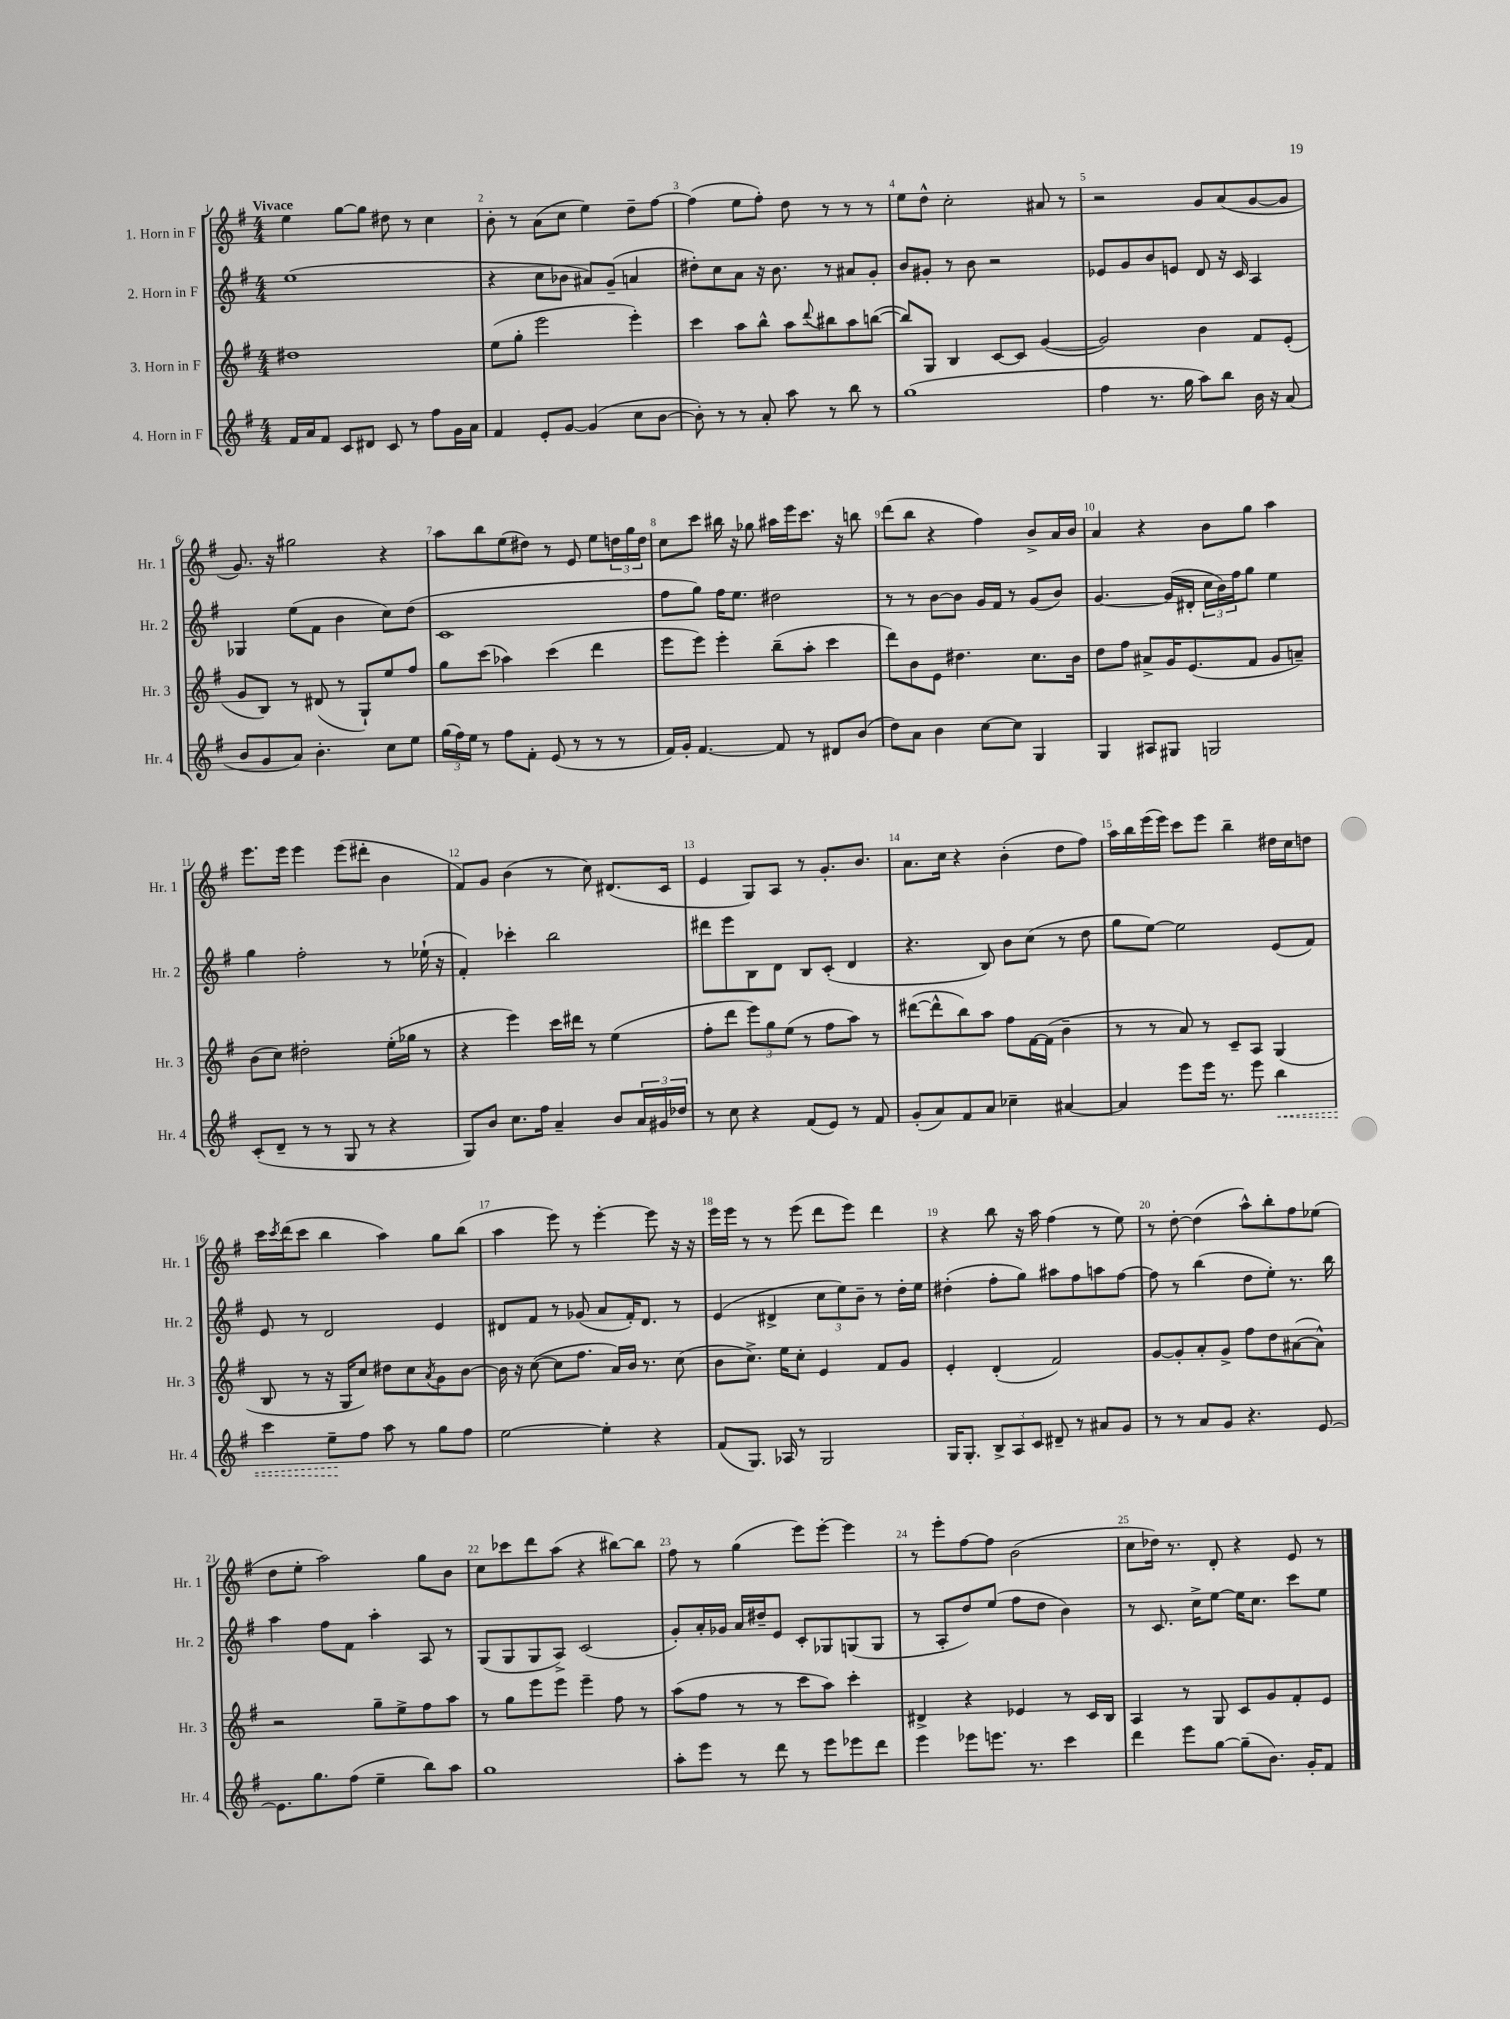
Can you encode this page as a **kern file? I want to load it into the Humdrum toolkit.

**kern	**kern	**kern	**kern
*staff4	*staff3	*staff2	*staff1
*clefG2	*clefG2	*clefG2	*clefG2
*k[f#]	*k[f#]	*k[f#]	*k[f#]
*M4/4	*M4/4	*M4/4	*M4/4
16f#	1dd#	(1ee	4ee
16a	.	.	.
8f#	.	.	.
8c	.	.	[8gg
8d#	.	.	8gg]
8c	.	.	8dd#
8r	.	.	8r
8ff#	.	.	4cc
16g	.	.	.
16a	.	.	.
=	=	=	=
4f#	(8ee	4r	8b'
.	8gg'	.	8r
8e'	2eee	8cc	(8a
[8g	.	8b-	8cc
(4g]	.	8a#)	4ee)
.	.	(8g~	.
8cc	4eee')	4a	8dd~
[8b	.	.	[8ff#
=	=	=	=
8b'])	4ccc	8dd#')	(4ff#]
8r	.	8cc	.
8r	8aa	8a	8ee
8a'	8bb^^	16r	8ff#')
.	.	8.b	.
8aa	8aa	.	8dd
.	8qqddd	.	.
8r	8bb#	8r	8r
8bb	8aa	8a#	8r
8r	([8bb	8g'	8r
=	=	=	=
(1gg	8bb])	8b	8ee
.	8G	8g#'	8dd^^
.	4B	8r	2cc'
.	.	8b	.
.	[8c	2r	.
.	8c]	.	.
.	([4g	.	8a#
.	.	.	8r
=	=	=	=
4ff#	2g])	8e-	2r
.	.	8g	.
8.r	.	8b	.
.	.	8e	.
16gg	.	.	.
8aa)	4b	8d	8g
8bb	.	16r	(8a
.	.	16c	.
16b	8f#	4A	[8g
16r	.	.	.
(8a	(8e'	.	8g]
=	=	=	=
8b	8g	4G-	8.g)
8g	8B)	.	.
.	.	.	16r
8a)	8r	(8ee	2gg#
4.b'	(8d#	8f#	.
.	8r	4b	.
.	8G`)	.	.
8cc	8ee	8cc)	4r
8ee	8ff#	(8dd	.
=	=	=	=
(24gg	8gg	1c	8aa
24ff#)	.	.	.
24ee	.	.	.
8r	(8ccc	.	8bb
8ff#	4aa-)	.	(8ee
8f#'	.	.	8dd#)
(8e	(4ccc	.	8r
8r	.	.	8e
8r	4ddd	.	8ee
8r	.	.	24dd
.	.	.	24gg
.	.	.	24dd
=	=	=	=
16f#)	8eee	8ff#	8cc
16g'	.	.	.
[4.f#	8eee)	8gg)	8ccc
.	4eee'	16ff#	16bb#
.	.	8.ee	16r
.	.	.	8gg-
8f#]	(8bb~	2dd#	16aa#
.	.	.	16eee
8r	8aa'	.	8.ccc
8d#	4ccc	.	.
.	.	.	16r
(8b	.	.	8bb
=	=	=	=
8dd)	8ddd)	8r	(8ddd
8a	8b	8r	8bb
4b	8e	[8b	4r
.	4.dd#	8b]	.
[8cc	.	16g	4ff#)
.	.	16f#	.
8cc]	.	8r	.
4G	8.cc	(8g	8b^
.	.	8b)	16a
.	16b	.	16b
=	=	=	=
4G	8dd	[4.g	4a
.	8ff#	.	.
8A#	8a#^	.	4r
8G#	16g	(16g]	.
.	(8.e	16d#'	.
2G	.	24cc	8b
.	.	24b)	.
.	.	24ff#	.
.	8f#	8gg	8gg
.	8g	4ee	4aa
.	8a~)	.	.
=	=	=	=
(8c'	(8b	4gg	8.eee
8d~	8cc)	.	.
.	.	.	16eee
8r	2dd#'	2ff#'	4eee
8r	.	.	.
8G	.	.	(8eee
8r	.	.	8ddd#'
4r	(16ee'	8r	4b
.	16gg-	.	.
.	8r	(16ee-`	.
.	.	16r	.
=	=	=	=
8G)	4r	4f#')	8f#)
8b	.	.	8g
8.cc	4eee)	4ccc-'	(4b
16ff#	.	.	.
4a~	16ccc	2bb	8r
.	16ddd#	.	.
.	8r	.	8cc)
8b	(4ee	.	(8.d#
24a	.	.	.
24g#	.	.	.
.	.	.	16c
24dd-	.	.	.
=	=	=	=
8r	8ff#'	8ddd#	4e
8cc	8ddd	8eee	.
4r	12eee)	8B	8G)
.	12gg	.	.
.	.	8d	8A
.	(12ee	.	.
(8f#	8r	8B	8r
8e)	8ff#	(8c'	8.g'
8r	8aa)	4d	.
.	.	.	8.b
8f#	8r	.	.
=	=	=	=
(8g'	([8ddd#	4.r	8.a
8a)	8ddd#^^]	.	.
.	.	.	16cc
8f#	8bb)	.	4r
8a	8aa	8B)	.
4cc-~	8ff#	8b	(4b'
.	[16f#	(8cc	.
.	(16f#]	.	.
[4a#	4b~	8r	8dd
.	.	8dd	8ff#)
=	=	=	=
4a#]	8r	8gg	16aa
.	.	.	16bb
.	8r	[8ee)	(16eee
.	.	.	16eee)
8eee	8a)	2ee]	8ccc
16eee	8r	.	8eee
8.r	.	.	.
.	8c~	.	4bb~
8eee	8A	.	.
4bb	(4G	(8e	16dd#
.	.	.	16cc
.	.	8f#)	8dd
=	=	=	=
4ccc	8B	8e	16ccc
.	.	.	8qccc
.	.	.	(16ddd
.	8r	8r	8ccc
8ee~	16r	2d	4bb
.	16G	.	.
8ff#	8cc)	.	.
8aa	8dd#	.	4aa)
8r	8cc	.	.
.	8qa	.	.
8gg	8g	4e	8gg
8ff#	[8b	.	(8bb
=	=	=	=
[2ee	16b]	8d#	4aa
.	16r	.	.
.	([8cc	8f#	.
.	8cc]	8r	8eee)
.	8.ff#	(8g-	8r
4ee']	.	8a	[4eee'
.	16a)	.	.
.	16b	16f#')	.
.	8.r	8.d#	.
4r	.	.	8eee]
.	(8cc	8r	16r
.	.	.	16r
=	=	=	=
(8f#	8b	(4e	16eee
.	.	.	16eee
8.G)	8.cc^)	.	8r
.	.	4d#^	8r
16A-	16ee	.	.
8r	8cc'	.	(8eee
2G	4e	12cc	8ddd
.	.	12ee)	.
.	.	.	8eee)
.	.	12b~	.
.	8f#	8r	4ddd
.	8g	16dd'	.
.	.	16ee	.
=	=	=	=
16G	4e'	(4dd#'	4r
8.G'	.	.	.
12B^	(4d'	8ff#'	8bb
12A	.	.	.
.	.	8gg)	16r
12c	.	.	.
.	.	.	16aa
8d#~	2f#)	8aa#	(4ff#
8r	.	8ff#	.
8a#	.	8aa	8r
8g	.	[8ff#	8ee)
=	=	=	=
8r	[8g	8ff#]	8r
8r	8g']	8r	[8dd'
8a	8a'	(4bb	(4dd]
8g	8g^	.	.
4.r	8ff#	8dd	8aa^^)
.	8dd	8ee')	8bb'
.	([8a#	8.r	8ff#
[8e	8a#^^])	.	(8ee-
.	.	16bb	.
=	=	=	=
8.e]	2r	4aa	8dd
.	.	.	8ee'
8.gg	.	.	.
.	.	8ff#	2aa)
(8ff#	.	8f#	.
4ee~	8gg~	4aa'	.
.	8ee^	.	.
8bb)	8ff#	8A	8gg
8aa	8aa	8r	8b
=	=	=	=
1gg	8r	(8G	8cc
.	8gg	8G	8ccc-
.	8eee	8G	8ddd
.	8eee	8A^)	(8aa
.	4eee~	(2c	4r
.	8ff#	.	[8bb#)
.	8r	.	8bb#]
=	=	=	=
8aa'	(8aa	8g')	8ff#
8eee	8ff#	16a'	8r
.	.	16g-	.
8r	8r	16a	(4gg
.	.	16dd#~	.
8ddd	8r	8e	.
8r	8ccc	8c'	8eee)
8eee	8aa)	8G-	[8eee'
8eee-	4ccc'	(8G	4eee]
8ddd	.	8G	.
=	=	=	=
4eee	4d#^	8r	8r
.	.	8A'	8eee'
8eee-	4r	8dd)	[8ff#
8.eee	.	(8ee	8ff#]
.	4e-	8ff#	(2b
8.r	.	.	.
.	.	8dd	.
4ccc	8r	4b)	.
.	16c	.	.
.	16B	.	.
=	=	=	=
4ddd	4A	8r	8cc
.	.	8.c	16dd-)
.	.	.	8.r
8eee	8r	.	.
.	.	16cc^	.
[8gg	8G	[8ee	8d'
(8gg~]	8c	16ee]	4r
.	.	8.cc	.
8.b)	8g	.	.
.	8f#'	8ccc	8e
16g'	.	.	.
8f#	8e	8ee	8r
==	==	==	==
*-	*-	*-	*-
